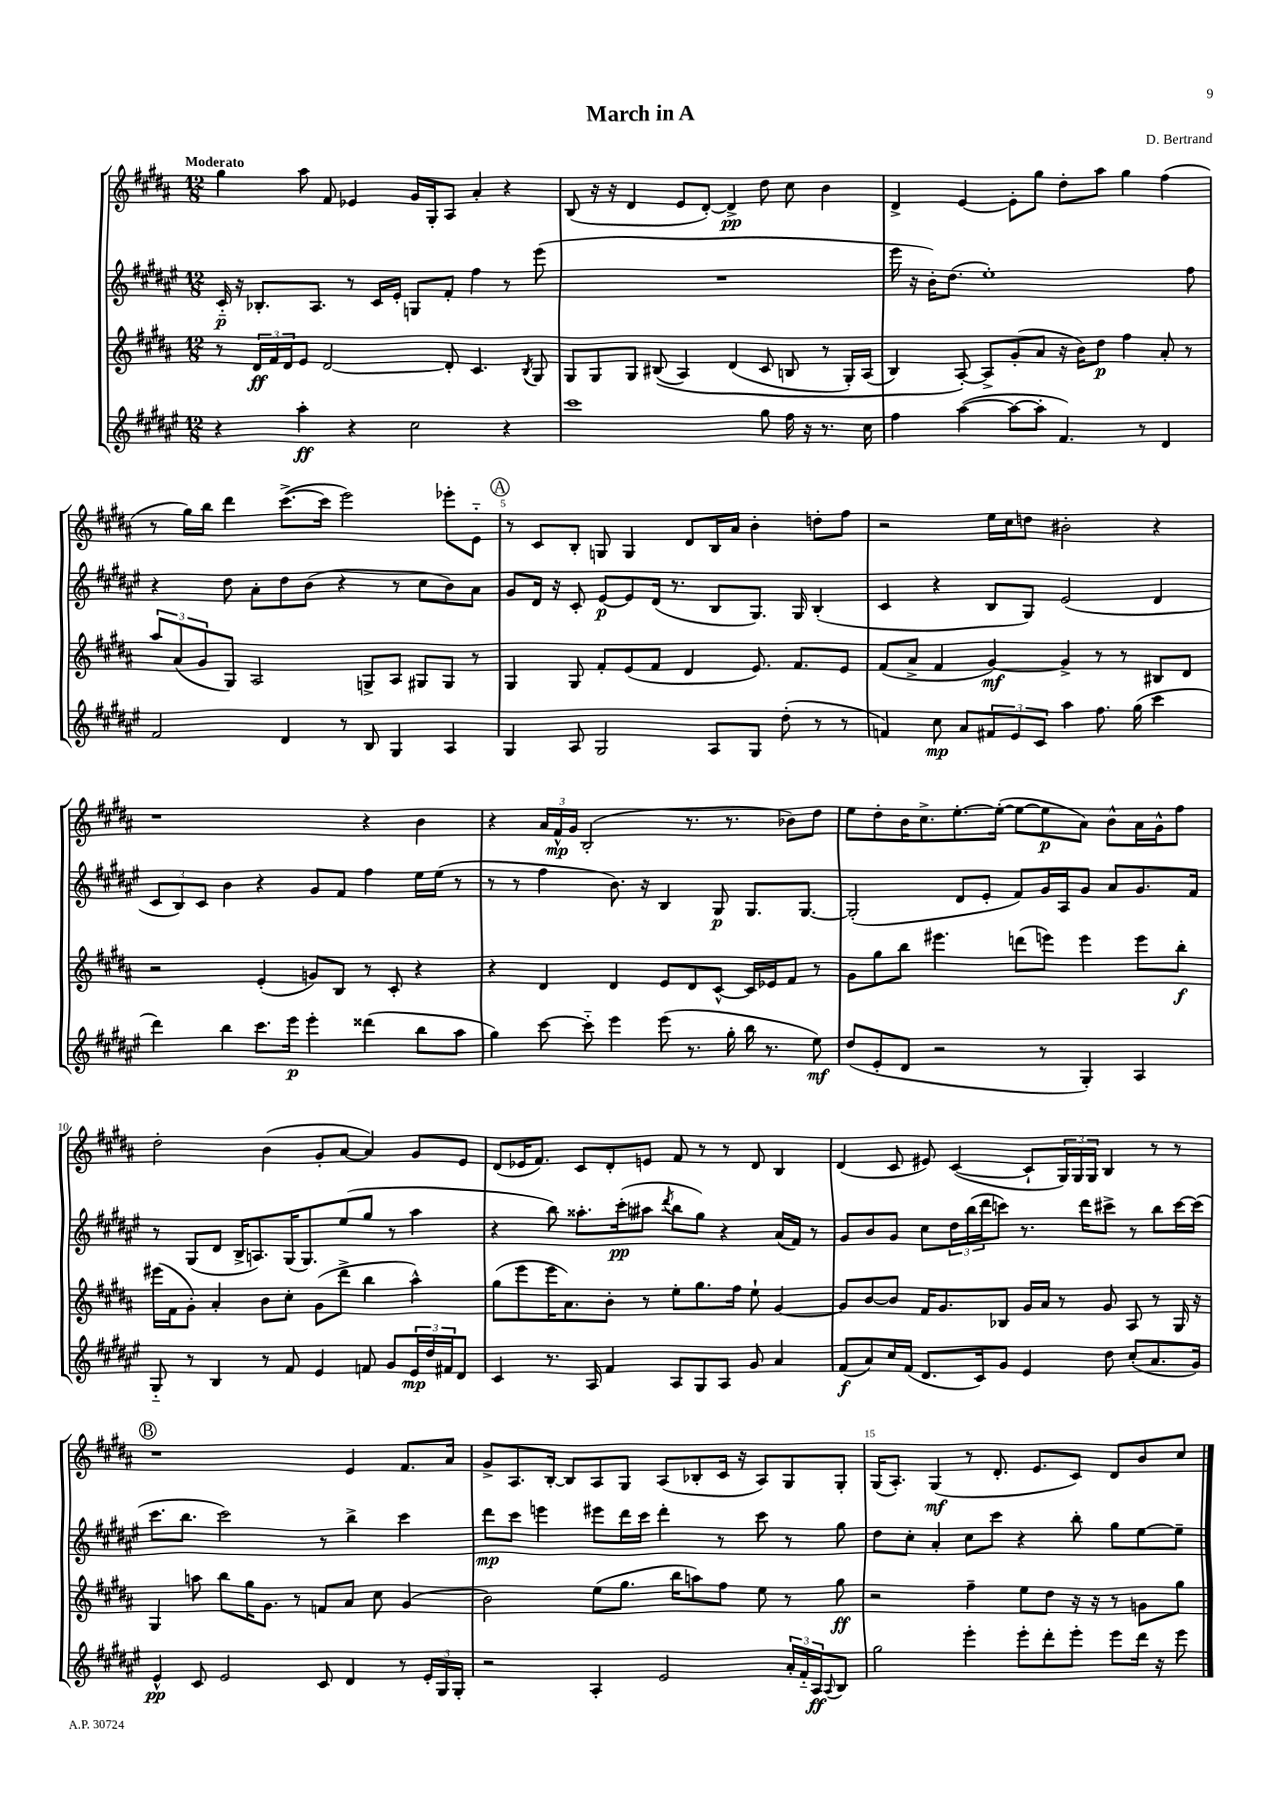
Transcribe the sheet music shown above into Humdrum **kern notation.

**kern	**kern	**kern	**kern
*staff4	*staff3	*staff2	*staff1
*clefG2	*clefG2	*clefG2	*clefG2
*k[f#c#g#d#a#e#]	*k[f#c#g#d#a#]	*k[f#c#g#d#a#e#]	*k[f#c#g#d#a#]
*M12/8	*M12/8	*M12/8	*M12/8
4r	8r	16c#'~/	4gg#\
.	.	16r	.
.	24d#/LL	8.B-'/L	.
.	24f#/	.	.
.	24d#/J	.	.
4aa#'\	8e/J	.	8aa#\
.	.	8.A#/J	.
.	[2d#/	.	8f#/
4r	.	8r	4e-/
.	.	16c#/LL	.
.	.	16e#'/JJ	.
2cc#\	.	8G/L	16g#/LL
.	.	.	16G#'/J
.	8d#'/]	8f#'/J	8A#/J
.	4.c#/	4ff#\	4a#'/
4r	.	8r	4r
.	8qB/	.	.
.	8G#/	(8eee#\	.
=	=	=	=
1ccc#	8G#/L	1.r	(8B/
.	8G#/	.	16r
.	.	.	16r
.	8G#/J	.	4d#/
.	&((8B#/	.	.
.	4A#/)	.	8e/L
.	.	.	[8d#'/J)
.	(4d#/	.	4d#^/]
8gg#\	8c#/	.	8dd#\
16ff#\	8B/	.	8cc#\
16r	.	.	.
8.r	8r	.	4b\
.	16G#'/LL)	.	.
16cc#\	(16A#/JJ	.	.
=	=	=	=
4ff#\	4B/)	16eee#\	4d#^/
.	.	16r	.
.	.	16b'\LK)	.
.	.	(8.dd#\J	.
([4aa#\	[8A#'/&)	.	[4e/
.	8A#^/]L	1ee#')	.
8aa#\_L	(8g#'/	.	8e'\]L
8aa#'\]J	8a#/J	.	8gg#\J
4.f#/)	16r	.	8dd#'\L
.	16b\LK)	.	.
.	8dd#\J	.	8aa#\J
.	4ff#\	.	4gg#\
8r	.	.	.
4d#/	8a#'/	.	(4ff#\
.	8r	8ff#\	.
=	=	=	=
2f#/	12aa#/L	4r	8r
.	(12a#/	.	.
.	.	.	16gg#\LL)
.	12g#/	.	.
.	.	.	16bb\JJ
.	8G#/J)	8dd#\	4ddd#\
.	2A#/	8a#'\L	.
4d#/	.	8dd#\	([8.ccc#^\L
.	.	(8b\J	.
.	.	.	16ccc#\]Jk
8r	.	4r	2eee\)
8B/	8G^/L	.	.
4G#/	8A#/J	8r	.
.	8G#/L	8cc#\L	.
4A#/	8G#/J	8b\)	8eee-'\L
.	8r	8a#\J	8e'~\J
=	=	=	=
4G#/	4G#/	8g#/L	8r
.	.	16d#/Jk	8c#/L
.	.	16r	.
8A#/	8G#/	8c#'/	8B'/J
2G#/	8f#'/L	[8e#/L	8G/
.	(8e/	8e#/]	4G/
.	8f#/J	(16d#/Jk	.
.	.	8.r	.
.	4d#/	.	8d#/L
8A#/L	.	8B/L	16B/L
.	.	.	16a#/JJ
8G#/J	8.e/)	8.G#/J)	4b'\
(8dd#'\	.	.	.
.	8.f#/L	16G#/	.
8r	.	(4B'/	8dd'\L
8r	8e/J	.	8ff#\J
=	=	=	=
4f/)	(8f#/L	4c#/	2r
.	8a#^/J	.	.
8cc#\	4f#/	4r	.
8a#/L	.	.	.
12f#/	[4g#/)	8B/L	16ee\LL
.	.	.	16cc#\J
12e#/	.	.	.
.	.	8G#/J)	8dd\J
12c#/J	.	.	.
4aa#\	4g#^/]	(2e#/	2b#'\
8.ff#\	8r	.	.
.	8r	.	.
(16gg#\	.	.	.
4ccc#\	8B#/L	4d#/	4r
.	8d#/J	.	.
=	=	=	=
4ddd#\)	2r	12c#/L	1r
.	.	12B/)	.
.	.	12c#/J	.
4bb\	.	4b\	.
8.ccc#\L	(4e'/	4r	.
16eee#\Jk	.	.	.
4eee#'\	8g/L)	8g#/L	.
.	8B/J	8f#/J	.
(4ddd##\	8r	4ff#\	4r
.	8c#'/	.	.
8bb\L	4r	16ee#\LL	4b\
.	.	(16ee#\JJ	.
8aa#\J	.	8r	.
=	=	=	=
4gg#\)	4r	8r	4r
.	.	8r	.
[8ccc#\	4d#/	4ff#\	24a#/LL
.	.	.	24f#^^/
.	.	.	24g#/JJ
8ccc#'~\]	.	.	(2B'/
4eee#\	4d#/	8.b\)	.
.	.	16r	.
(8eee#\	8e/L	4B/	.
8.r	8d#/	.	8.r
.	[8c#^^/J	8G#/	.
16gg#'\	.	.	8.r
16bb\	16c#/]LL	8.G#/L	.
8.r	16e-/J	.	.
.	8f#/J	.	8b-\L)
.	.	[8.G#/J	.
8ee#\)	8r	.	8dd#\J
=	=	=	=
(8dd#/L	8g#\L	(2G#'/]	8ee\L
8e#'/	8gg#\	.	8dd#'\
8d#/J	8bb\J	.	16b\K
.	.	.	8.cc#^\
2r	4.eee#\	.	.
.	.	8d#/L	[8.ee'\
.	.	8e#'/J	.
.	.	.	(16ee'\_Jk
.	(8ddd\L	8f#/L)	8ee\_L
8r	8eee\J)	16g#/L	8ee\]
.	.	16A#/J	.
4G#'/)	4eee\	8g#/J	8a#\J)
.	.	8a#/L	8b^^\L
4A#/	8eee\L	8.g#/	16a#\L
.	.	.	16g#^^\J
.	8bb'\J	.	8ff#\J
.	.	16f#/Jk	.
=	=	=	=
8G#'~/	(16eee#\LL	8r	2dd#'\
.	16f#\J	.	.
8r	8g#'\J)	(8G#/L	.
4B/	4a#'/	8d#/J	.
.	.	16B^/LK	.
.	.	8.A/)	.
8r	8b\L	.	(4b\
8f#/	8cc#'\J	(16G#/K	.
.	.	8.G#/)	.
4e#/	(8g#\L	.	8g#'/L
.	8ddd#^\J	(8ee#/	[8a#/J
8f/	4bb\	8gg#/J	4a#/])
8g#/L	.	8r	.
24e#/L	4aa#^^\)	4aa#\	8g#/L
24dd#/	.	.	.
24f#/J	.	.	.
8d#/J	.	.	8e/J
=	=	=	=
4c#/	(8gg#\L	4r	(8d#/L
.	8eee\	.	16e-/K
.	.	.	8.f#/J)
8.r	16eee\K	8bb\)	.
.	8.a#\)	.	.
.	.	8.aa##'\L	8c#/L
16A#/	.	.	.
4f#/	8b'\J	.	8d#'/
.	.	(16ccc#'\k	.
.	8r	8aa#\J	8e/J
.	.	8qddd#/	.
8A#/L	8ee'\L	8bb\L	8f#/
8G#/	8.gg#\	8gg#\J)	8r
8A#/J	.	4r	8r
.	16ff#\Jk	.	.
8g#/	8ee`\	.	8d#/
4a#/	[4g#/	(16a#/LL	4B/
.	.	16f#/JJ)	.
.	.	8r	.
=	=	=	=
(8f#/L	8g#/]L	8g#/L	(4d#/
8a#/)	[8b/	8b/	.
16cc#/L	8b/]J	8g#/J	8c#/
(16f#/JJ	.	.	.
8.d#/L	16f#/LK	8cc#\L	8e#/)
.	8.g#/	.	.
.	.	24dd#\L	([4c#/
.	.	(24bb\	.
16c#/k)	.	.	.
.	.	24ddd#\J	.
8g#/J	8B-/J	8ccc\J)	.
4e#/	16g#/LL	8.r	8c#`/]L
.	16a#/JJ	.	.
.	8r	.	24G#/L)
.	.	.	24G#/
.	.	16ddd#\LK	.
.	.	.	24G#/JJ
8dd#\	8g#/	8ccc#^\J	4B/
(8cc#'/L	8A#/	8r	.
8.a#/	8r	8bb\L	8r
.	16G#/	[16ccc#\L	8r
16g#/Jk)	16r	(16ccc#\]JJ	.
=	=	=	=
4e#^^/	4G#/	8.ccc#\L	1r
.	.	8.bb\J	.
8c#/	8aa\	.	.
2e#/	8bb\L	2ccc#\)	.
.	16gg#\K	.	.
.	8.g#\J	.	.
.	8r	.	.
8c#/	8f/L	8r	.
4d#/	8a#/J	4bb^\	4e/
.	8cc#\	.	.
8r	(4g#/	4ccc#\	8.f#/L
24e#'/LL	.	.	.
24G#/	.	.	.
.	.	.	16a#/Jk
24G#'/JJ	.	.	.
=	=	=	=
2r	2b\)	8ddd#\L	8g#^/L
.	.	8ccc#\J	8.A#/
.	.	4eee\	.
.	.	.	[16B'/Jk
.	.	.	8B/]L
4A#'/	(8ee\L	8eee#\L	8A#/
.	8.gg#\J	16ddd#\L	8G#/J
.	.	16ccc#\JJ	.
2e#/	.	4ddd#'\	(8A#/L
.	16bb\LK	.	.
.	8aa\)	.	8B-'/
.	8ff#\J	8r	16c#/Jk
.	.	.	16r
.	8ee\	8ccc#\	8A#/L)
24a#'/LL	8r	8r	8G#/
24f#'~/	.	.	.
24A#/J	.	.	.
8qqA#/	.	.	.
8B/J	8gg#\	8gg#\	8G#'/J
=	=	=	=
2gg#\	2r	8dd#\L	(16G#/LK
.	.	.	8.A#'/J)
.	.	8cc#'\J	.
.	.	4a#'/	(4G#/
4eee#'\	4ff#~\	8cc#\L	8r
.	.	8ccc#\J	8.d#'/
8eee#'\L	8ee\L	4r	.
.	.	.	8.e/L
8ddd#'\	8dd#\J	.	.
8eee#'\J	16r	8bb'\	8c#/J)
.	16r	.	.
8eee#\L	8r	8gg#\L	8d#/L
16ddd#\Jk	8g\L	[8ee#\	8b/
16r	.	.	.
8eee#\	8gg#\J	8ee#~\]J	8cc#/J
==	==	==	==
*-	*-	*-	*-
